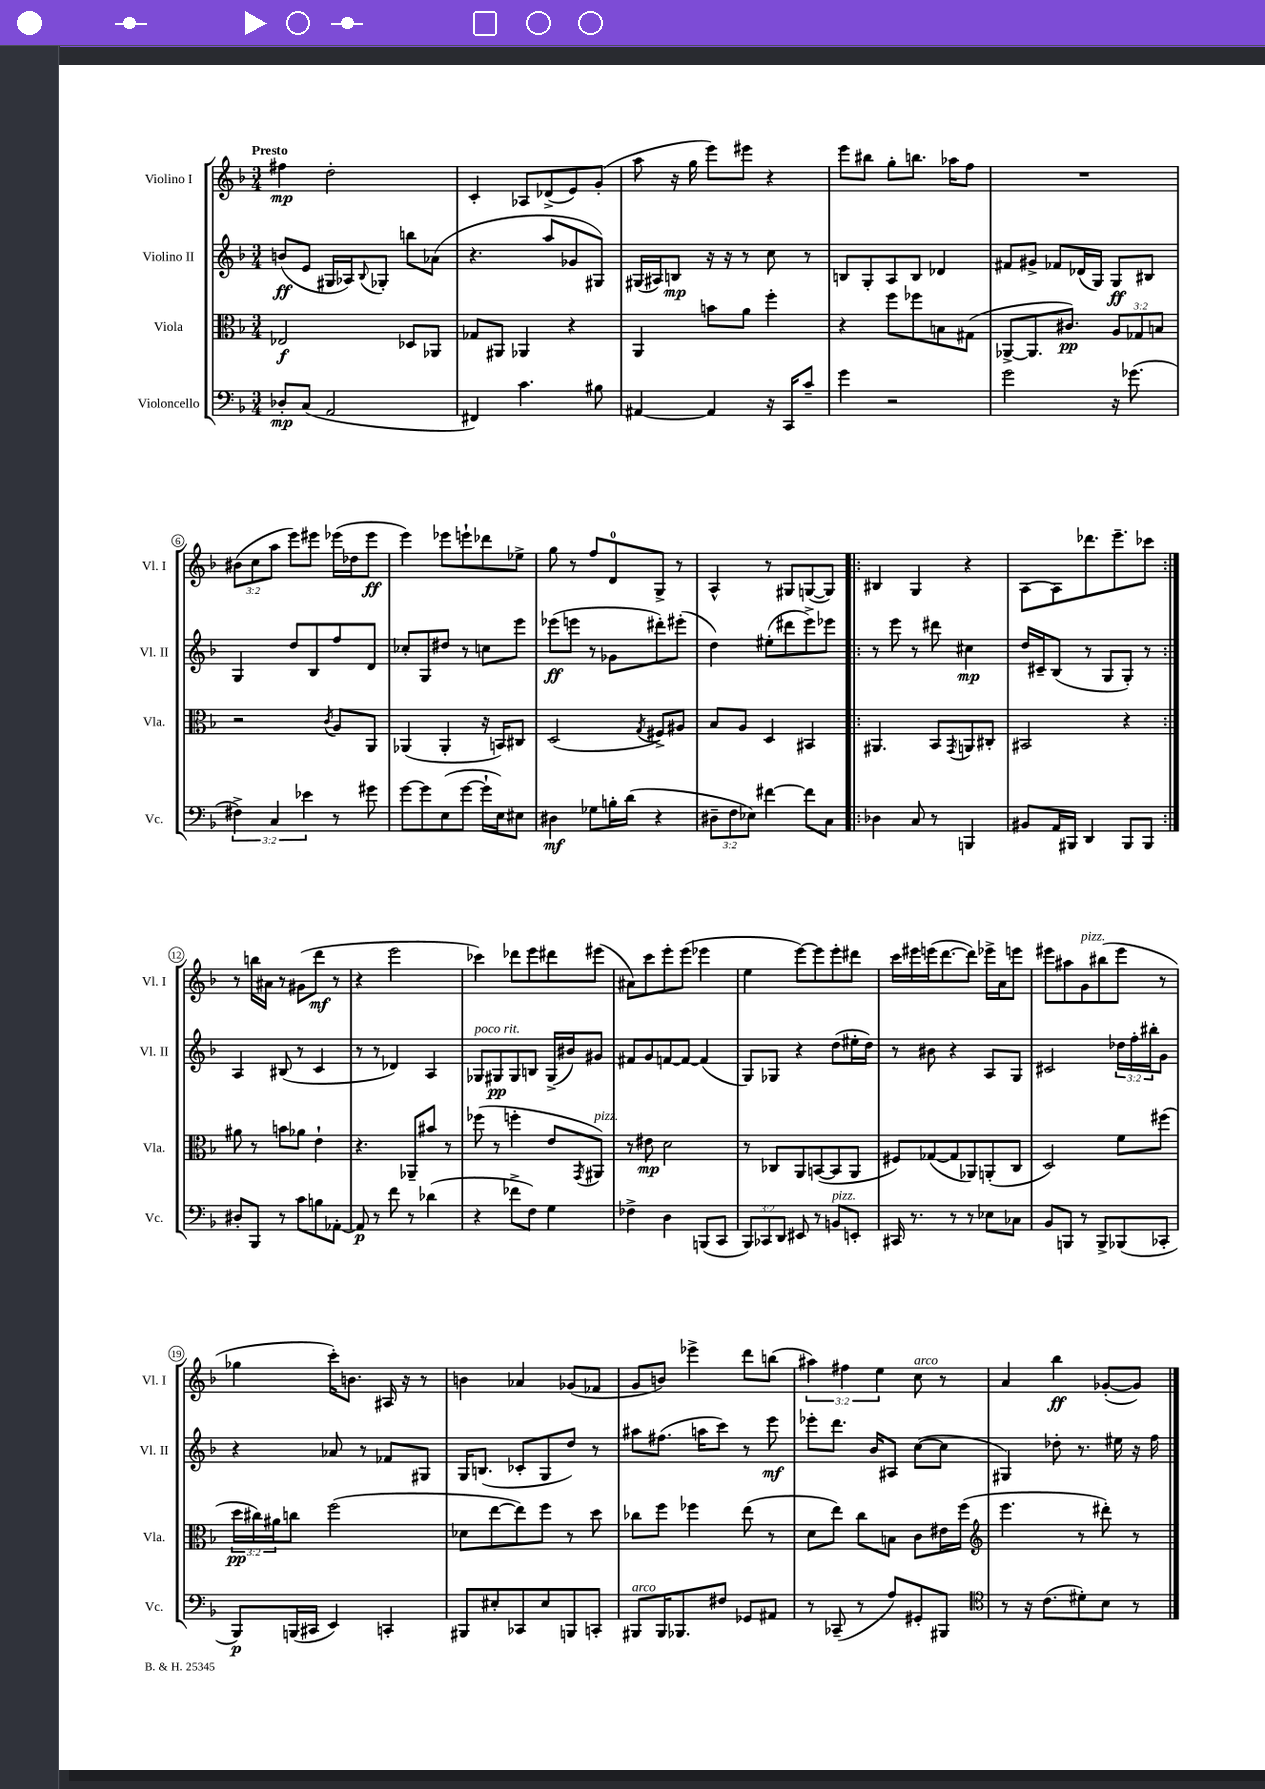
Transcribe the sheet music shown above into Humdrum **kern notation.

**kern	**dynam	**kern	**dynam	**kern	**dynam	**kern	**dynam
*part4	*part4	*part3	*part3	*part2	*part2	*part1	*part1
*staff4	*staff4	*staff3	*staff3	*staff2	*staff2	*staff1	*staff1
*I"Violoncello	*	*I"Viola	*	*I"Violino II	*	*I"Violino I	*
*I'Vc.	*	*I'Vla.	*	*I'Vl. II	*	*I'Vl. I	*
*clefF4	*	*clefC3	*	*clefG2	*	*clefG2	*
*k[b-]	*	*k[b-]	*	*k[b-]	*	*k[b-]	*
*M3/4	*	*M3/4	*	*M3/4	*	*M3/4	*
=1	=1	=1	=1	=1	=1	=1	=1
!	!	!	!	!	!	!LO:TX:a:B:t=Presto	!
8D-X'/L	mp	2E-X/	f	(8bn/L	ff	4ff#X\	mp
(8C/J	.	.	.	8e/J	.	.	.
2AA/	.	.	.	16G#X/LL	.	2dd'\	.
.	.	.	.	16A-X/J)	.	.	.
.	.	.	.	8qqB-/	.	.	.
.	.	.	.	8G-X'/J	.	.	.
.	.	8D-X/L	.	8bbn\L	.	.	.
.	.	8AA-X/J	.	(8a-X\J	.	.	.
=2	=2	=2	=2	=2	=2	=2	=2
4FF#X/)	.	8G-X/L	.	4.r	.	4c'/	.
.	.	8AA#X/J	.	.	.	.	.
4.c\	.	4AA-X/	.	.	.	8A-X/L	.
.	.	.	.	8aa/L	.	(8d-X^/	.
.	.	4r	.	8g-X/	.	8e/)	.
8B#X\	.	.	.	8G#X/J)	.	(8g'/J	.
=3	=3	=3	=3	=3	=3	=3	=3
[4AA#X/	.	4AA/	.	(16G#X/LL	.	8aa\	.
.	.	.	.	16A#X/J)	.	.	.
.	.	.	.	8Bn/J	mp	16r	.
.	.	.	.	.	.	16gg\	.
4AA#/]	.	8bn\L	.	16r	.	8eee\L)	.
.	.	.	.	16r	.	.	.
.	.	8a\J	.	8r	.	8eee#X\J	.
16r	.	4ff'\	.	8cc\	.	4r	.
16CC/KL	.	.	.	.	.	.	.
8c~/J	.	.	.	8r	.	.	.
=4	=4	=4	=4	=4	=4	=4	=4
4g\	.	4r	.	8Bn/L	.	8eee\L	.
.	.	.	.	8G'/	.	8bb#X\J	.
2r	.	8ff\L	.	8A/	.	8gg'\L	.
.	.	8ff-X\	.	8B/J	.	8.bbn\J	.
.	.	8Bn\	.	4d-X/	.	.	.
.	.	.	.	.	.	16aa-X\KL	.
.	.	(8G#X\J	.	.	.	8ff\J	.
=5	=5	=5	=5	=5	=5	=5	=5
2g\	.	[8AA-X^/L	.	8f#X/L	.	2.r	.
.	.	8.AA-/]	.	8g#X^/J	.	.	.
.	.	.	.	8f-X/L	.	.	.
.	.	8.c#X/J)	pp	.	.	.	.
.	.	.	.	(16d-X/L	.	.	.
.	.	.	.	16G/JJ)	.	.	.
16r	.	12A/L	.	8G/L	ff	.	.
(8.g-X\	.	.	.	.	.	.	.
.	.	12G-X/	.	.	.	.	.
.	.	.	.	8B#X/J	.	.	.
.	.	12Bn/J	.	.	.	.	.
!!LO:LB:g=z
=6	=6	=6	=6	=6	=6	=6	=6
6F#X^\)	.	2r	.	4G/	.	(12b#X\L	.
.	.	.	.	.	.	12cc\	.
6C/	.	.	.	.	.	12aa\J	.
.	.	.	.	8dd/L	.	8eee\L)	.
6e-X\	.	.	.	.	.	.	.
.	.	.	.	8B-/	.	8eee#X\J	.
.	.	8qc/	.	.	.	.	.
8r	.	8A/L	.	8ff/	.	(16eee-X\LL	.
.	.	.	.	.	.	16dd-X\J	.
8g#X\	.	8AA/J	.	8d/J	.	8eee-\J	ff
=7	=7	=7	=7	=7	=7	=7	=7
[8g\L	.	(4AA-X/	.	8cc-X'/L	.	4eee\)	.
8g\]	.	.	.	8G/	.	.	.
(8E\	.	4AA-'/	.	8dd#X/J	.	8eee-X\L	.
[8g\J	.	.	.	8r	.	8eeen`\	.
16g`\LL]	.	16r	.	8ccn\L	.	8ddd-X\	.
16E\J)	.	16BBn/KL)	.	.	.	.	.
8E#X\J	.	8C#X/J	.	8eee\J	.	8ee-X^\J	.
=8	=8	=8	=8	=8	=8	=8	=8
4D#X\	mf	(2D/	.	(8eee-X\L	ff	8gg\	.
.	.	.	.	8eeen\J	.	8r	.
8G-X\L	.	.	.	8r	.	8ff/L	.
16Bn'\L	.	.	.	8g-X\L	.	8d/	.
(16d\JJ	.	.	.	.	.	.	.
.	.	8qG/	.	.	.	.	.
4r	.	8F#X^/L)	.	8ddd#X'\)	.	8G^/J	.
.	.	8A#X/J	.	(8eee#X'\J	.	8r	.
=9	=9	=9	=9	=9	=9	=9	=9
12D#X~\L	.	8B-/L	.	4dd\)	.	4A^^/	.
12F\	.	.	.	.	.	.	.
.	.	8A/J	.	.	.	.	.
12E-X\J)	.	.	.	.	.	.	.
[4f#X\	.	4D/	.	(8ee#X'\L	.	8r	.
.	.	.	.	8ddd#X\	.	8G#X/L	.
8f#\L]	.	4BB#X/	.	8eee^\)	.	([8Gn/	.
8C\J	.	.	.	8eee-X\J	.	8G/J])	.
=10!|:	=10!|:	=10!|:	=10!|:	=10!|:	=10!|:	=10!|:	=10!|:
4D-X\	.	4.AA#X/	.	8r	.	4B#X/	.
.	.	.	.	8eee\	.	.	.
8C/	.	.	.	8r	.	4G/	.
8r	.	8BB-/L	.	8ddd#X\	.	.	.
.	.	8qGG/	.	.	.	.	.
4BBBn/	.	8AAn/	.	4cc#X\	mp	4r	.
.	.	8C#X'/J	.	.	.	.	.
=11	=11	=11	=11	=11	=11	=11	=11
8BB#X/L	.	2BB#X/	.	16dd/LL	.	[8A\L	.
.	.	.	.	16c#X~/J	.	.	.
16AA/L	.	.	.	(8B-/J	.	8A\]	.
16BBB#X/JJ	.	.	.	.	.	.	.
4DD/	.	.	.	8r	.	8.ddd-X\	.
.	.	.	.	8G/L	.	.	.
.	.	.	.	.	.	8.eee~\	.
8BBB#/L	.	4r	.	8G'/J)	.	.	.
8BBB#/J	.	.	.	8r	.	8ccc-X\J	.
!!LO:LB:g=z
=12:|!	=12:|!	=12:|!	=12:|!	=12:|!	=12:|!	=12:|!	=12:|!
8D#X'/L	.	8a#X\	.	4A/	.	8r	.
8BBB-/J	.	8r	.	.	.	16bbn\LL	.
.	.	.	.	.	.	16a#X\JJ	.
8r	.	8bn\L	.	(8B#X/	.	8r	.
8c\L	.	8a-X\J	.	8r	.	(8g#X\L	.
8Bn\	.	4e`\	.	4c/	.	8ddd\J	mf
[8AA-X'\J	.	.	.	.	.	8r	.
=13	=13	=13	=13	=13	=13	=13	=13
8AA-/]	p	4.r	.	8r	.	4r	.
8r	.	.	.	8r	.	.	.
8f\	.	.	.	4d-X/)	.	2eee\	.
8r	.	8AA-X~/L	.	.	.	.	.
(4d-X\	.	8b#X/J	.	4A/	.	.	.
.	.	8r	.	.	.	.	.
=14	=14	=14	=14	=14	=14	=14	=14
!	!	!	!	!LO:TX:a:i:t=poco rit.	!	!	!
4r	.	(8ff-X\	.	8G-X/L	.	4ccc-X\)	.
.	.	8r	.	8G#X/	pp	.	.
8f-X^\L	.	4ffn'\	.	8G#/	.	8ddd-X\L	.
8F\J)	.	.	.	8Bn/J	.	8eee\	.
4G\	.	8e/L	.	(16G#^/LL	.	8ddd#X\	.
.	.	.	.	16b#X/J)	.	.	.
.	.	8qGG/	.	.	.	.	.
!	!	!LO:TX:a:i:t=pizz.	!	!	!	!	!
.	.	8AA#X/J)	.	8g#X/J	.	(8eee#X\J	.
=15	=15	=15	=15	=15	=15	=15	=15
4F-X^\	.	8r	.	8f#X/L	.	8a#X\L)	.
.	.	8e#X\	mp	8g/	.	8ccc\	.
4D\	.	2d\	.	[8fn/	.	8eee'\	.
.	.	.	.	8f/J_	.	(8eee\J	.
(8BBBn/L	.	.	.	(4f/]	.	4eee-X\	.
8CC/J	.	.	.	.	.	.	.
=16	=16	=16	=16	=16	=16	=16	=16
12BBB-/L)	.	8r	.	8G/L)	.	4ee\	.
12CC-X/	.	.	.	.	.	.	.
.	.	8C-X/L	.	8G-X/J	.	.	.
12DD/J	.	.	.	.	.	.	.
8EE#X/	.	8AA/	.	4r	.	[8eee\L)	.
8r	.	([8BBn/	.	.	.	8eee\]	.
!LO:TX:a:i:t=pizz.	!	!	!	!	!	!	!
8BBn/L	.	8BB/]	.	(8dd\L	.	8eee'\	.
8EEn'/J	.	8AA/J	.	16ee#X'\L	.	8ddd#X\J	.
.	.	.	.	16dd\JJ)	.	.	.
=17	=17	=17	=17	=17	=17	=17	=17
16CC#X/	.	8F#X/L)	.	8r	.	16ccc\LL	.
8.r	.	.	.	.	.	16eee#X\	.
.	.	([8G-X/	.	8b#X\	.	(16eeen\J	.
.	.	.	.	.	.	[8.ddd\	.
8r	.	8G-/]	.	4r	.	.	.
8r	.	8AA-X/)	.	.	.	8ddd\J])	.
8E-X\L	.	(8AAn'/	.	8A/L	.	16eee-X^\LL	.
.	.	.	.	.	.	16a\J	.
8C-X\J	.	8C/J	.	8G/J	.	8eeen\J	.
=18	=18	=18	=18	=18	=18	=18	=18
8BB-/L	.	2D/)	.	2c#X/	.	8eee#X\L	.
8BBBn/J	.	.	.	.	.	8aa#X\	.
!	!	!	!	!	!	!LO:TX:a:i:t=pizz.	!
8r	.	.	.	.	.	8g\	.
8BBB^/L	.	.	.	.	.	(8bb#X\	.
(8BBB-X/	.	8f\L	.	24dd-X\LL	.	8eee#\J	.
.	.	.	.	24ff'\	.	.	.
.	.	.	.	24bb#X'\J	.	.	.
8CC-X'/J	.	(8ff#X\J	.	8g\J	.	8r	.
!!LO:LB:g=z
=19	=19	=19	=19	=19	=19	=19	=19
8BBB-/L)	p	24dd\LL	pp	4r	.	4gg-X\	.
.	.	24cc#X\)	.	.	.	.	.
.	.	24a#X\J	.	.	.	.	.
(16BBBn/L	.	8ccn\J	.	.	.	.	.
16CC#X/JJ	.	.	.	.	.	.	.
4EE/)	.	(2ff\	.	8a-X/	.	16ccc'\KL)	.
.	.	.	.	.	.	8.bn\J	.
.	.	.	.	8r	.	.	.
4CCn'/	.	.	.	8f-X/L	.	16A#X/	.
.	.	.	.	.	.	16r	.
.	.	.	.	8G#X/J	.	8r	.
=20	=20	=20	=20	=20	=20	=20	=20
8BBB#X/L	.	8d-X\L	.	16G/KL	.	4bn\	.
.	.	.	.	(8.Bn/J	.	.	.
8E#X'/	.	[8ee\	.	.	.	.	.
8CC-X/	.	8ee\])	.	8c-X'/L	.	4a-X/	.
8E#/	.	8ff\J	.	8G/	.	.	.
8BBBn/	.	8r	.	8dd/J)	.	(8g-X/L	.
8CCn'/J	.	8dd\	.	8r	.	8f-X/J	.
=21	=21	=21	=21	=21	=21	=21	=21
!LO:TX:a:i:t=arco	!	!	!	!	!	!	!
8BBB#X/L	.	8cc-X\L	.	8aa#X\L	.	8g/L	.
16BBB#/K	.	8ff\J	.	(8.ff#X\J	.	8bn/J)	.
8.BBB-X/	.	.	.	.	.	.	.
.	.	4ff-X\	.	.	.	4eee-X^\	.
.	.	.	.	16aan\KL	.	.	.
8F#X/J	.	.	.	8ccc\J)	.	.	.
8GG-X/L	.	(8ee\	.	8r	.	8ddd\L	.
8AA#X/J	.	8r	.	8eee\	mf	(8bbn\J	.
=22	=22	=22	=22	=22	=22	=22	=22
8r	.	8d\L	.	8eee-X'\L	.	6aa#X\)	.
(8CC-X~/	.	8ee\J)	.	8.ddd\J	.	.	.
.	.	.	.	.	.	6ff#X\	.
8r	.	8cc\L	.	.	.	.	.
.	.	.	.	16b-/KL	.	.	.
.	.	.	.	.	.	6ee\	.
8A/L)	.	8Bn\J	.	8A#X/J	.	.	.
!	!	!	!	!	!	!LO:TX:a:i:t=arco	!
8GG#X'/	.	8c\L	.	([8cc\L	.	8cc\	.
8BBB#X/J	.	16e#X\L	.	8cc\J]	.	8r	.
.	.	(16ff\JJ	.	.	.	.	.
=23	=23	=23	=23	=23	=23	=23	=23
*clefC4	*	*clefG2	*	*	*	*	*
8r	.	4.eee\	.	4G#X/)	.	4a/	.
16r	.	.	.	.	.	.	.
(8.c\L	.	.	.	.	.	.	.
.	.	.	.	8dd-X'\	.	4bb-\	ff
8d#X'\)	.	8r	.	8.r	.	.	.
8B-\J	.	8ddd#X'\)	.	.	.	([8g-X'/L	.
.	.	.	.	16ee#X\	.	.	.
8r	.	8r	.	16r	.	8g-/J])	.
.	.	.	.	16ff\	.	.	.
==	==	==	==	==	==	==	==
*-	*-	*-	*-	*-	*-	*-	*-
